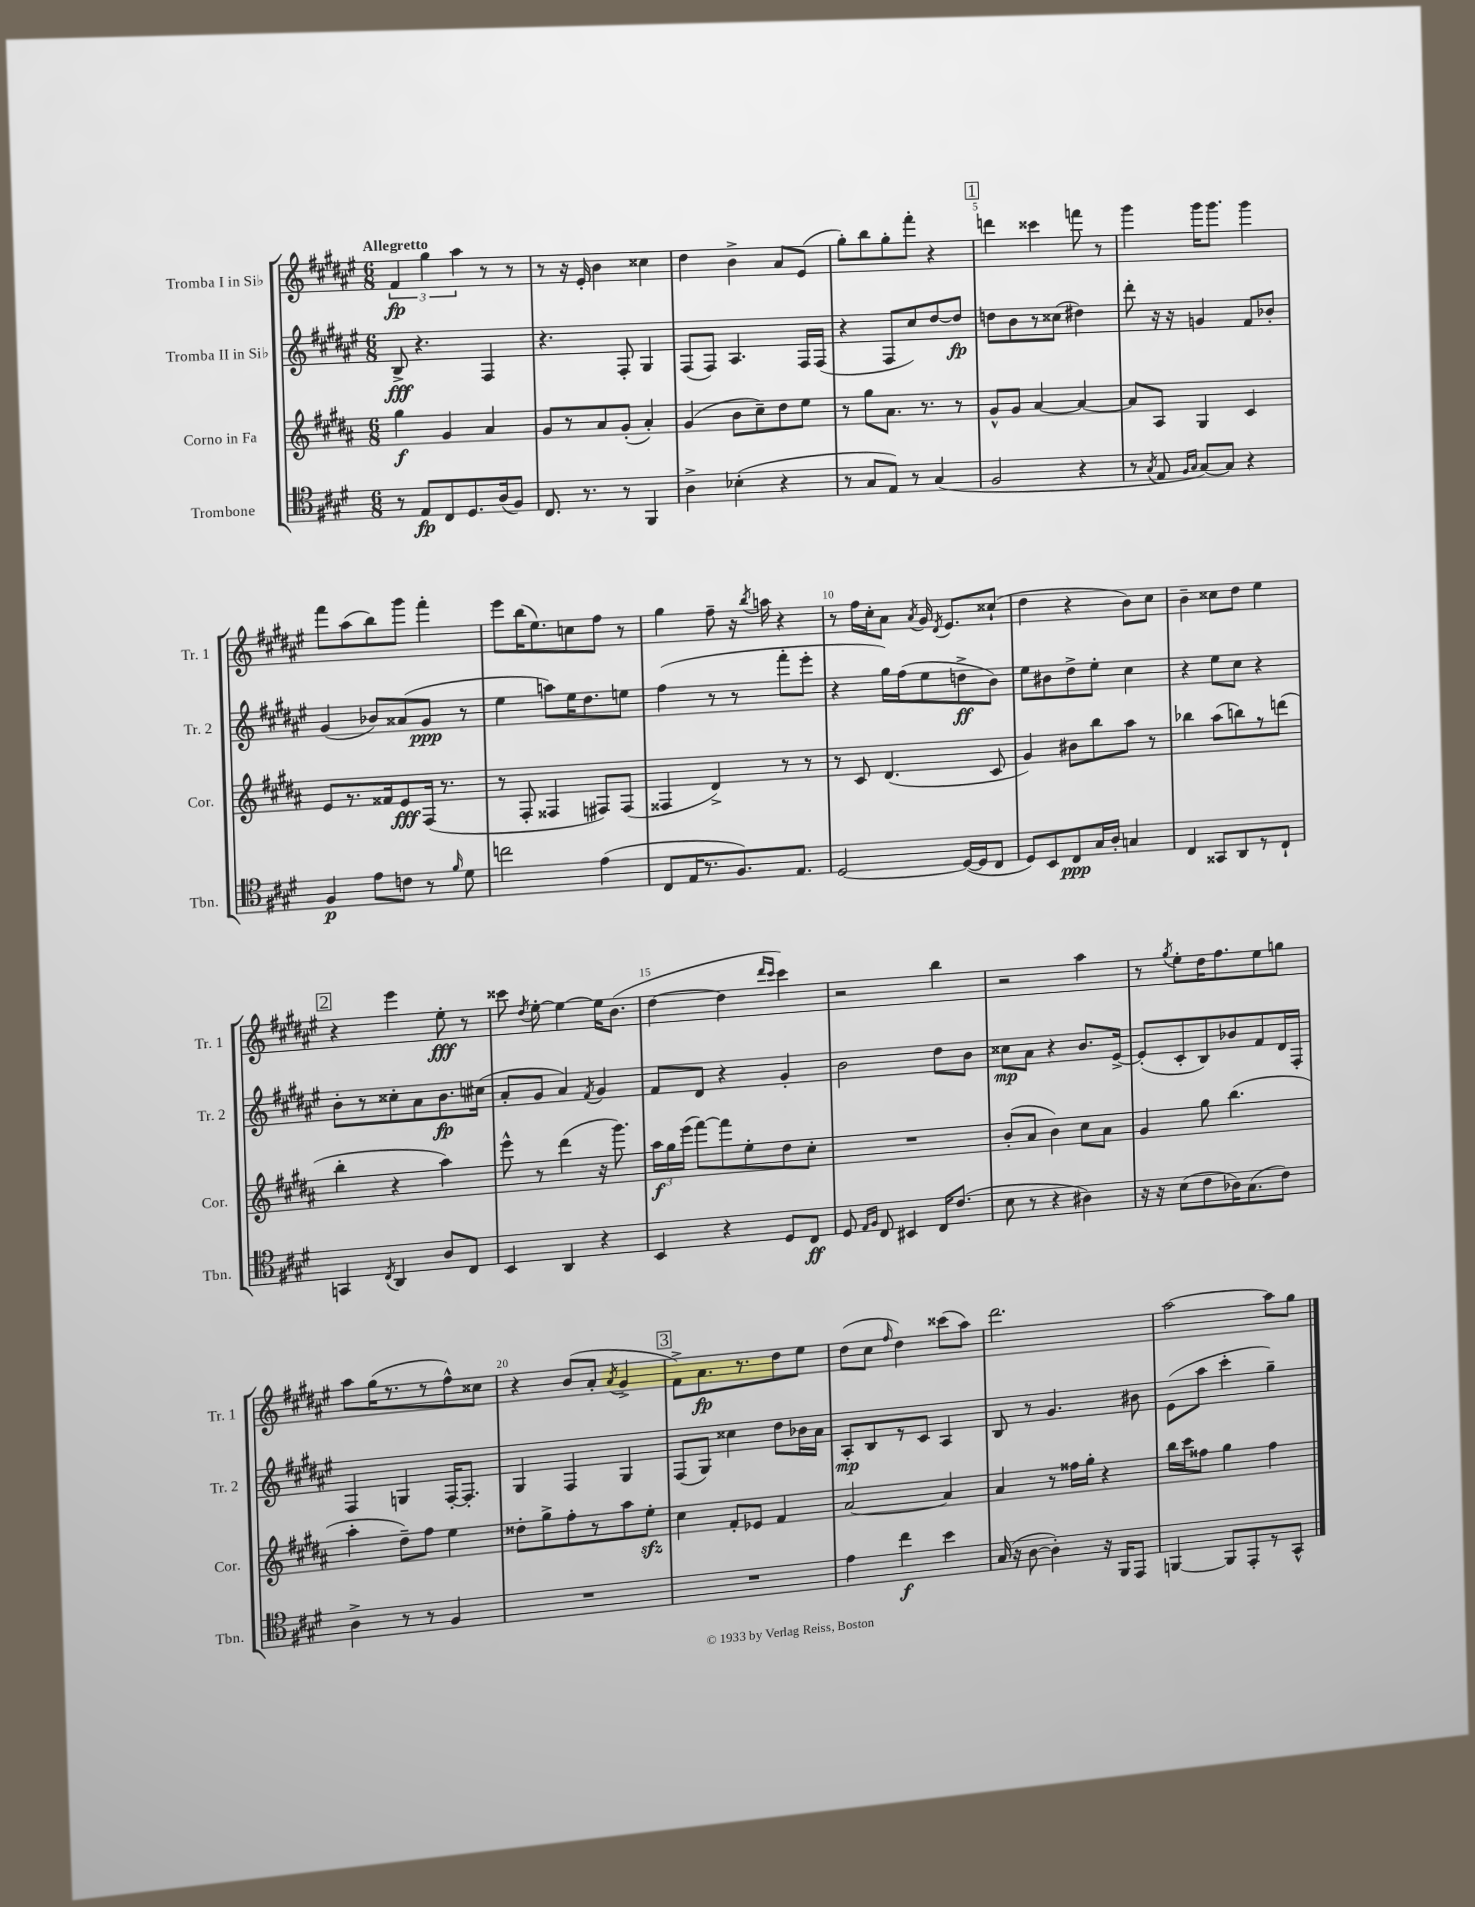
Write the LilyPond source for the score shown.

<<
\new StaffGroup <<
\new Staff = "s0" \with { instrumentName = "Tromba I in Sib" shortInstrumentName = "Tr. 1" } {
    \clef treble \key fis \major \numericTimeSignature \time 6/8 \tempo "Allegretto"
    \autoBeamOff \tuplet 3/2 { fis'4\fp gis''4 ais''4 } r8 r8 |
    r8 r16 eis'16-. b'4 cisis''4 |
    dis''4 b'4-> ais'8[ eis'8]( |
    gis''8[-.) b''8 gis''8-. fis'''8]-. r4 |
    \mark \markup { \box "1" } d'''4 cisis'''4 f'''8 r8 |
    gis'''4 gis'''16[ gis'''8.] gis'''4 |
    fis'''8[ ais''8( b''8) gis'''8] fis'''4-. |
    eis'''8[ b''16( eis''8.) c''8 fis''8] r8 |
    gis''4 fis''8-- r16 \acciaccatura { b''8 } a''16 r4 |
    r8 fis''16[ cis''16-. ais'8] \acciaccatura { ais'8 } gis'16 \acciaccatura { dis'8 } eis'8.[ cisis''8]-!( |
    dis''4 r4 b'8[) cis''8] |
    b'4-- cisis''8[ dis''8] eis''4 |
    \mark \markup { \box "2" } r4 eis'''4 eis''8-.\fff r8 |
    cisis'''8 \acciaccatura { dis''8 } eis''8~-. eis''4~ eis''16[ b'8.]( |
    dis''4~ dis''4 \grace { dis'''16[ cis'''16] } cis'''4) |
    r2 b''4 |
    r2 ais''4 |
    r8 \acciaccatura { gis''8 } eis''8[-. dis''16 fis''8. eis''8 g''8] |
    ais''8[ gis''16( r8. r8 fis''8-^) cisis''8] |
    r4 b'8[( ais'8]-. \acciaccatura { ais'8 } gis'4-> |
    \mark \markup { \box "3" } fis'8[->) ais'8.\fp r8. dis''8 eis''8] |
    dis''8[( cis''8] \grace { fis''16 } dis''4) cisis'''8[( ais''8]) |
    dis'''2. |
    ais''2~ ais''8[ gis''8] \bar "|." |
}
\new Staff = "s1" \with { instrumentName = "Tromba II in Sib" shortInstrumentName = "Tr. 2" } {
    \clef treble \key fis \major \numericTimeSignature \time 6/8
    \autoBeamOff b8->\fff r4. fis4 |
    r4. fis8-. gis4 |
    fis8[( fis8]) ais4. fis16[ fis16]( |
    r4 fis8[ cis''8) dis''8~ dis''8]\fp |
    \mark \markup { \box "1" } d''8[ b'8 r8 cisis''8]( dis''4) |
    dis'''8-. r16 r16 g'4 fis'8[ bes'8]-. |
    gis'4( bes'8[) aisis'8( gis'8]\ppp r8 |
    eis''4 a''8[) eis''16 dis''8. e''8] |
    fis''4( r8 r8 fis'''8[-. eis'''8]-. |
    r4 gis''16[) fis''16( eis''8 d''8->\ff b'8]) |
    eis''8[ bis'8 dis''8-> eis''8]-. cis''4 |
    r4 eis''8[ cis''8] r4 |
    \mark \markup { \box "2" } b'8[-. r8 cisis''8-. ais'8 b'8.\fp cis''16]( |
    ais'8[-. gis'8] ais'4) \acciaccatura { fis'8 } gis'4 |
    fis'8[ dis'8] r4 gis'4-. |
    b'2 dis''8[ b'8] |
    cisis''8[\mp ais'8] r4 b'8.[ eis'16]~-> |
    eis'8[-.( cis'8-. b8) bes'8 fis'8 dis'16 fis16]-. |
    fis4 g4 fis16[~-. fis8.]-. |
    gis4 fis4 gis4 |
    \mark \markup { \box "3" } fis8[( gis8]) cisis''4 dis''8[ bes'16 ais'16] |
    ais8[-.\mp b8 r8 cis'8] ais4 |
    b8 r8 gis'4. bis'8 |
    eis'8[( ais''8] cis'''4-. gis''4--) \bar "|." |
}
\new Staff = "s2" \with { instrumentName = "Corno in Fa" shortInstrumentName = "Cor." } {
    \clef treble \key b \major \numericTimeSignature \time 6/8
    \autoBeamOff gis''4\f gis'4 ais'4 |
    gis'8[ r8 ais'8 gis'8]-.( ais'4-.) |
    gis'4( b'8[ cis''8--) dis''8 e''8] |
    r8 gis''8[ ais'8.] r8. r8 |
    \mark \markup { \box "1" } gis'8[-^ gis'8] ais'4~ ais'4~ |
    ais'8[ ais8] gis4 cis'4 |
    e'8[ r8. fisis'16 e'8\fff fis16]( r8. |
    r8 fis8-. fisis4 fis8[) fis8]( |
    fisis4 dis'4->) r8 r8 |
    r8 cis'8 dis'4.( cis'8 |
    gis'4) bis'8[ b''8 ais''8] r8 |
    bes''4 ais''8[( b''8) r8 d'''8]( |
    \mark \markup { \box "2" } b''4-. r4 ais''4) |
    e'''8-^ r8 dis'''4( r16 gis'''8.) |
    \tuplet 3/2 { ais''16[\f gis''16 e'''16]( } fis'''8[~) fis'''8 e''8-. dis''8 cis''8]-. |
    R2. |
    b'8[-.( ais'8] b'4) cis''8[ ais'8] |
    gis'4 gis''8 b''4.( |
    ais''4-. dis''8[--) fis''8] e''4 |
    disis''8[-. gis''8-> fis''8-. r8 ais''8 e''8]-.\sfz |
    \mark \markup { \box "3" } cis''4 fis'8[-. ees'8] fis'4 |
    ais'2~ ais'4 |
    ais'4 r8 fisis''16[ gis''16]-. r4 |
    b''16[ cis'''16 fisis''8] gis''4 fisis''4 \bar "|." |
}
\new Staff = "s3" \with { instrumentName = "Trombone" shortInstrumentName = "Tbn." } {
    \clef tenor \key e \major \numericTimeSignature \time 6/8
    \autoBeamOff r8 e8[\fp cis8 dis8. a16( fis8]) |
    cis8. r8. r8 fis,4 |
    a4-> bes4-.( r4 |
    r8 gis8[ e8]) r8 gis4( |
    \mark \markup { \box "1" } fis2 r4 |
    r8 \acciaccatura { gis8 } e8 \grace { fis16[ gis16] } gis8[~) gis8] r4 |
    fis4\p e'8[ c'8] r8 \grace { fis'16 } dis'8 |
    c''2 e'4( |
    cis8[ e16 r8. fis8.) e8.] |
    dis2~ dis16[~( dis16 cis8] |
    dis8[) b,8 cis8\ppp gis16 a16]-. g4 |
    cis4 gisis,8[ a,8 r8 cis8]-! |
    \mark \markup { \box "2" } g,4 \acciaccatura { cis8 } a,4 a8[ cis8] |
    b,4 a,4 r4 |
    b,4 r4 dis8[ cis8]\ff |
    dis8 \grace { e16[ fis16] } cis8 bis,4 cis16[ cis'8.]( |
    b8 r8 r4 ais4) |
    r16 r16 b8[( cis'8 aes16) gis8.( cis'8]) |
    a4-> r8 r8 fis4 |
    R2. |
    \mark \markup { \box "3" } R2. |
    e'4 cis''4\f b'4 |
    gis16( r16 a8~ a4-.) r16 fis,16[ e,8] |
    f,4~ f,8[ e,8-. r8 gis,8]-^ \bar "|." |
}
>>
>>
\layout { \context { \Score \override BarNumber.break-visibility = ##(#f #t #t) barNumberVisibility = #(every-nth-bar-number-visible 5) } }
